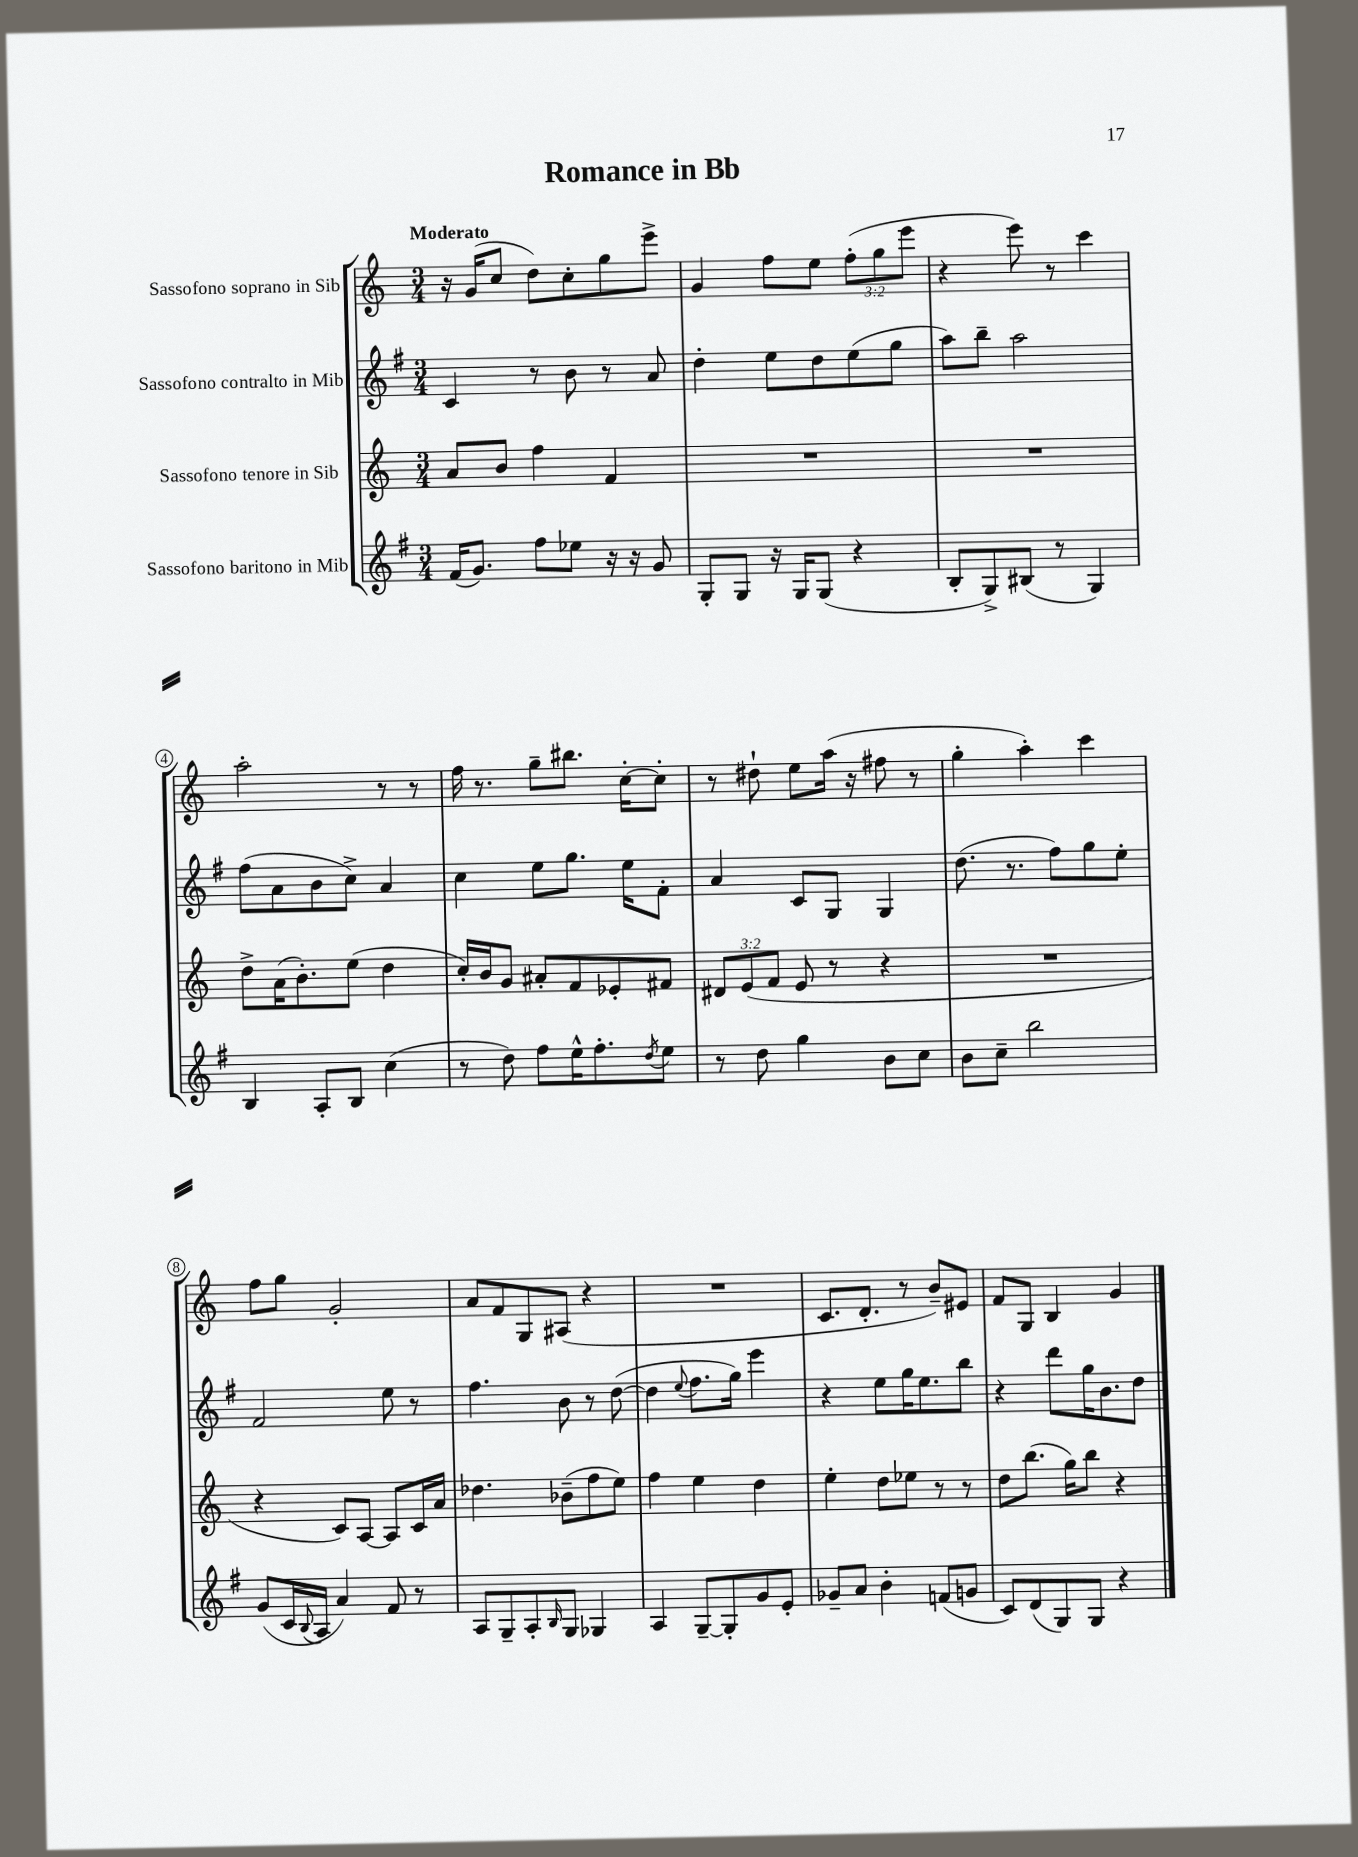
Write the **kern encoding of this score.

**kern	**kern	**kern	**kern
*staff4	*staff3	*staff2	*staff1
*clefG2	*clefG2	*clefG2	*clefG2
*k[f#]	*k[]	*k[f#]	*k[]
*M3/4	*M3/4	*M3/4	*M3/4
(16f#	8a	4c	16r
8.g)	.	.	(16g
.	8b	.	8cc
8ff#	4ff	8r	8dd)
8ee-	.	8b	8cc'
16r	4f	8r	8gg
16r	.	.	.
8g	.	8a	8eee^
=	=	=	=
8G'	2.r	4dd'	4g
8G	.	.	.
16r	.	8ee	8ff
16G	.	.	.
(8G	.	8dd	8ee
4r	.	(8ee	(12ff'
.	.	.	12gg
.	.	8gg	.
.	.	.	12eee
=	=	=	=
8B'	2.r	8aa)	4r
8G^)	.	8bb~	.
(8B#	.	2aa	8eee)
8r	.	.	8r
4G)	.	.	4ccc
=	=	=	=
4B	8dd^	(8ff#	2aa'
.	(16a	8a	.
.	8.b')	.	.
8A'	.	8b	.
8B	(8ee	8cc^)	.
(4cc	4dd	4a	8r
.	.	.	8r
=	=	=	=
8r	16cc')	4cc	16ff
.	16b	.	8.r
8dd)	8g	.	.
8ff#	8a#'	8ee	8gg~
16ee^^	8f	8.gg	8.bb#
8.ff#'	.	.	.
.	8e-'	.	.
.	.	16ee	[16cc'
8qdd	.	.	.
8ee	8f#	8f#'	8cc']
=	=	=	=
8r	12d#	4a	8r
.	(12e	.	.
8dd	.	.	8dd#`
.	12f	.	.
4gg	8e	8c	8ee
.	8r	8G	(16aa
.	.	.	16r
8b	4r	4G	8ff#
8cc	.	.	8r
=	=	=	=
8b	2.r	(8.dd	4gg'
8cc~	.	.	.
.	.	8.r	.
2bb	.	.	4aa')
.	.	8ff#)	.
.	.	8gg	4ccc
.	.	8ee'	.
=	=	=	=
(8g	4r	2f#	8ff
16c	.	.	8gg
8qqB	.	.	.
16A	.	.	.
4a)	8c)	.	2g'
.	[8A	.	.
8f#	8A]	8ee	.
8r	16c	8r	.
.	16a	.	.
=	=	=	=
8A	4.dd-	4.ff#	8a
8G~	.	.	8f
8A'	.	.	8G
16qqB	.	.	.
8G	(8b-~	8b	(8A#
4G-	8ff	8r	4r
.	8ee)	([8dd	.
=	=	=	=
4A	4ff	4dd]	2.r
.	.	8qqee	.
[8G~	4ee	8.ff#	.
8G']	.	.	.
.	.	16gg)	.
8g	4dd	4eee	.
8e'	.	.	.
=	=	=	=
8g-~	4ee'	4r	8.c
8a	.	.	.
.	.	.	8.d'
4b'	8dd	8ee	.
.	8ee-	16gg	8r
.	.	8.ee	.
(8f	8r	.	8b~)
8g	8r	8bb	8e#
=	=	=	=
8c)	8dd	4r	8f
(8d	(8.bb	.	8G
8G)	.	8ddd	4B
.	16gg)	.	.
8G	8bb	16gg	.
.	.	8.b	.
4r	4r	.	4g
.	.	8dd	.
==	==	==	==
*-	*-	*-	*-
